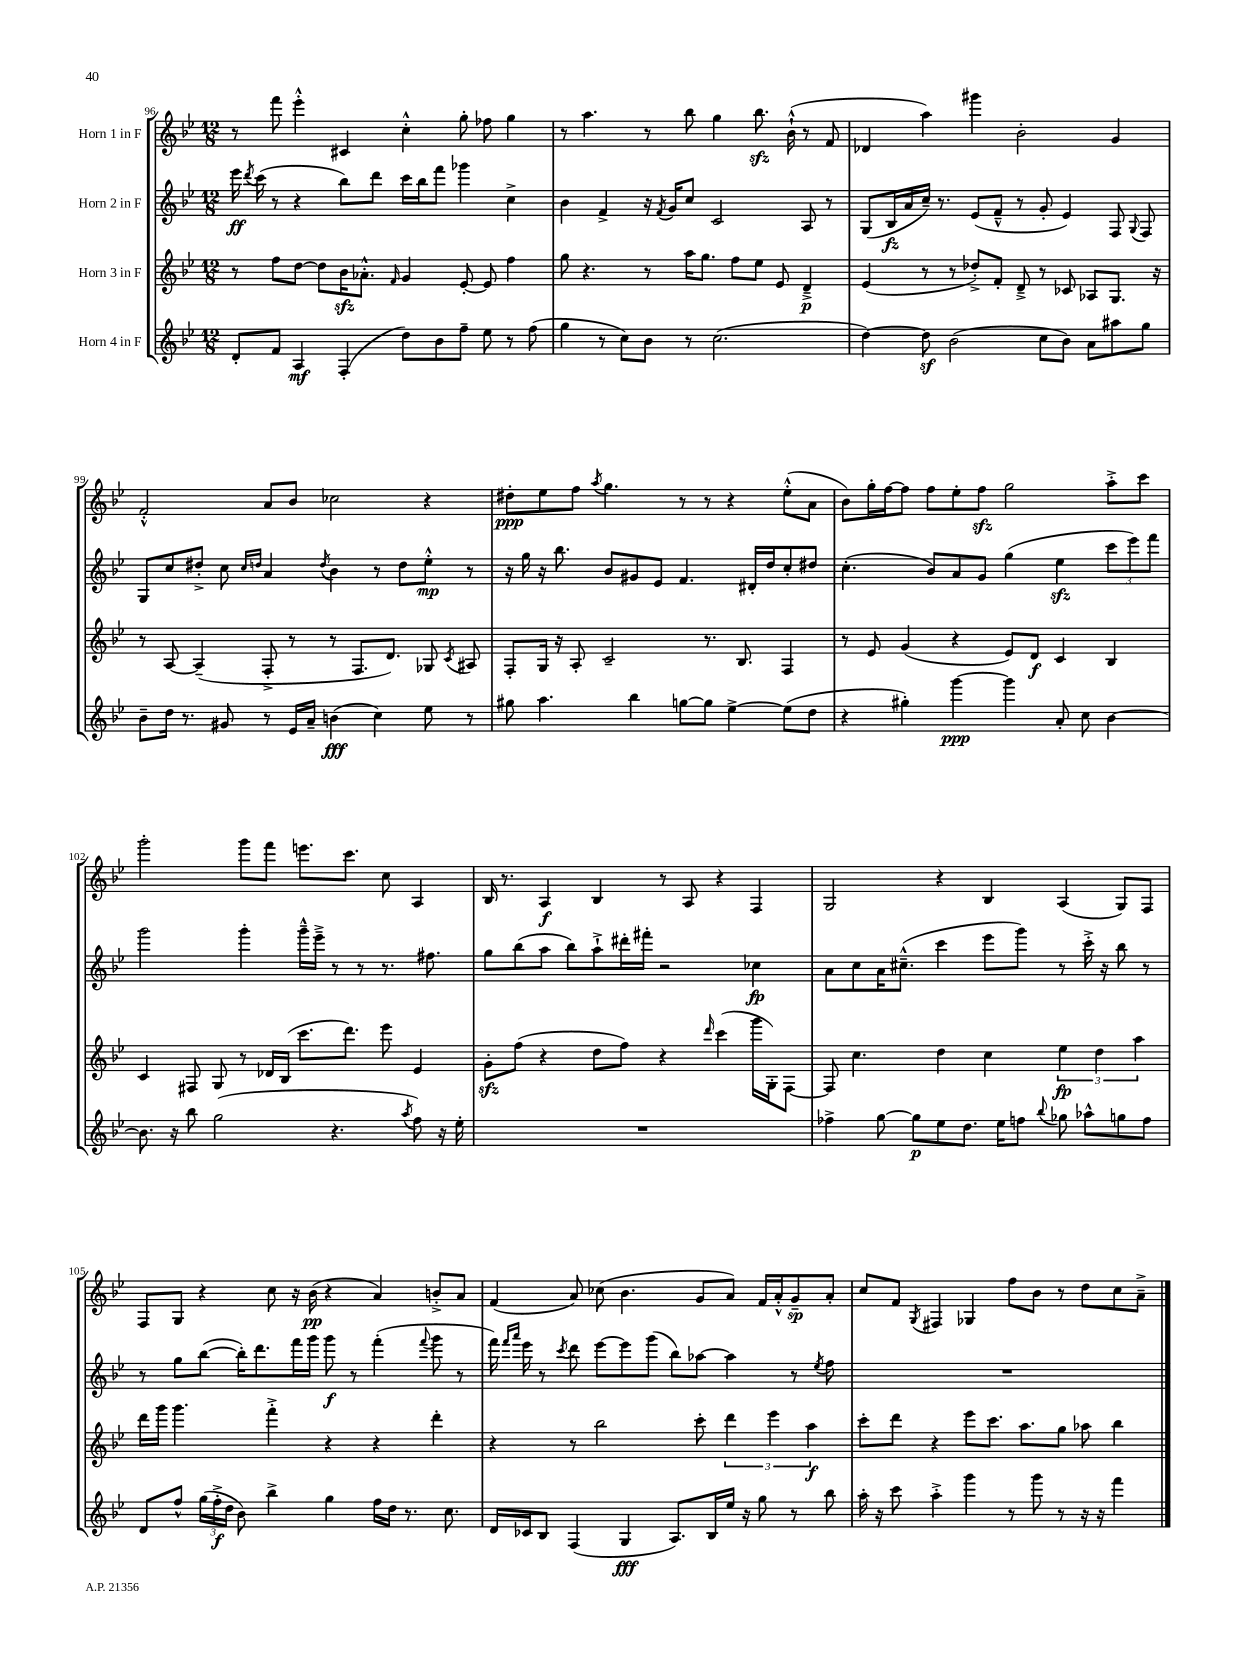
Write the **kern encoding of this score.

**kern	**kern	**kern	**kern
*staff4	*staff3	*staff2	*staff1
*clefG2	*clefG2	*clefG2	*clefG2
*k[b-e-]	*k[b-e-]	*k[b-e-]	*k[b-e-]
*M12/8	*M12/8	*M12/8	*M12/8
8d'	8r	16eee-	8r
.	.	8qddd	.
.	.	(16ccc	.
8f	8ff	8r	8fff
4A	[8dd	4r	4eee-'^^
.	8dd]	.	.
(4F'	16b-	8bb-)	4c#
.	8.a-'^^	.	.
.	.	8ddd	.
.	16qqf	.	.
8dd)	4g	16ccc	4cc'^^
.	.	16bb-	.
8b-	.	8fff	.
8ff~	[8e-'	4ggg-	8gg'
8ee-	8e-]	.	8ff-
8r	4ff	4cc^	4gg
(8ff	.	.	.
=	=	=	=
4gg	8gg	4b-	8r
.	4.r	.	4.aa
8r	.	4f^	.
8cc)	.	.	.
8b-	8r	16r	8r
.	.	8qf	.
.	.	16g	.
8r	16aa	8cc	8bb-
.	8.gg	.	.
(2.cc	.	2c	4gg
.	8ff	.	.
.	8ee-	.	8.bb-
.	8e-	.	.
.	.	.	(16b-`^^
.	4d~^	8A	8r
.	.	8r	8f
=	=	=	=
[4dd)	(4e-	(8G	4d-
.	.	16B-	.
.	.	16a	.
8dd]	8r	16cc~)	4aa)
.	.	8.r	.
(2b-	8r	.	.
.	8dd-'^)	(8e-	4ggg#
.	8f'	8f~^^	.
.	8d~^	8r	2b-'
8cc	8r	8g'	.
8b-)	8c-	4e-)	.
8a	8A-	.	.
8aa#	8.G	8F	4g
.	.	8qqG	.
8gg	.	8F	.
.	16r	.	.
=	=	=	=
8b-~	8r	8G	2f'^^
16dd	[8A	8cc	.
8.r	.	.	.
.	(4A~]	8dd#'^	.
8g#	.	8cc	.
.	.	16qqcc	.
.	.	16qqdd	.
8r	8F'^	4a	8a
16e-	8r	.	8b-
16a~	.	.	.
.	.	8qdd	.
(4b	8r	4b-	2cc-
.	8.F	.	.
4cc)	.	8r	.
.	8.d)	.	.
.	.	8dd	.
8ee-	8G-	8ee-'^^	4r
.	8qc	.	.
8r	8A#	8r	.
=	=	=	=
8gg#	8F'	16r	8dd#'
.	.	16gg	.
4.aa	16G	16r	8ee-
.	16r	8.bb-	.
.	8A'	.	8ff
.	.	.	8qaa
.	2c~	8b-	4.gg
4bb-	.	8g#	.
.	.	8e-	.
[8gg	.	4.f	8r
8gg]	8.r	.	8r
[4ee-^	.	.	4r
.	8.B-	.	.
.	.	16d#'	.
.	.	16dd	.
(8ee-]	4F	8cc'	(8ee-'^^
8dd	.	8dd#	8a
=	=	=	=
4r	8r	(4.cc'	8b-)
.	8e-	.	16gg'
.	.	.	[16ff
4gg#')	(4g	.	8ff]
.	.	8b-)	8ff
[4ggg	4r	8a	8ee-'
.	.	8g	8ff
4ggg]	8e-)	(4gg	2gg
.	8d	.	.
8a'	4c	4ee-	.
8cc	.	.	.
[4b-	4B-	12ccc	8aa'^
.	.	12eee-)	.
.	.	.	8ccc
.	.	12fff	.
=	=	=	=
8.b-]	4c	2ggg	2ggg'
16r	.	.	.
8bb-	8F#	.	.
(2gg	8G	.	.
.	8r	4ggg'	8ggg
.	16d-	.	8fff
.	(16B-	.	.
.	8.ccc	16ggg~^^	8.eee
.	.	16eee-~^	.
4.r	.	8r	.
.	8.ddd)	.	8.ccc
.	.	8r	.
.	8eee-	8.r	8cc
8qaa	.	.	.
8ff)	4e-	.	4A
.	.	8.ff#	.
16r	.	.	.
16ee-'	.	.	.
=	=	=	=
1.r	8g'	8gg	16B-
.	.	.	8.r
.	(8ff	(8bb-	.
.	4r	8aa	4A
.	.	8bb-)	.
.	8dd	8aa`^	4B-
.	8ff)	16ddd#'	.
.	.	16fff#'	.
.	4r	2r	8r
.	.	.	8A
.	16qqddd	.	.
.	(4ccc	.	4r
.	16ggg	4cc-	4F
.	16G')	.	.
.	[8F	.	.
=	=	=	=
4ff-^	8F]	8a	2G
.	4.cc	8cc	.
[8gg	.	16a	.
.	.	(8.cc#~^^	.
8gg]	.	.	.
8ee-	4dd	4ccc	4r
8.dd	.	.	.
.	4cc	8eee-	4B-
16ee-	.	.	.
8ff	.	8ggg)	.
8qqbb-	.	.	.
8gg-	6ee-	8r	(4A
8aa-^^	.	16ccc'^	.
.	6dd	.	.
.	.	16r	.
8gg	.	8bb-	8G)
.	6aa	.	.
8ff	.	8r	8F
=	=	=	=
8d	16ddd	8r	8F
.	16ggg	.	.
8ff^^	4.ggg	8gg	8G
(24gg	.	([8bb-	4r
24ff'^	.	.	.
24dd	.	.	.
8b-)	.	16bb-'])	.
.	.	8.ddd	.
4bb-^	4fff'^	.	8cc
.	.	16fff	16r
.	.	16ggg	(16b-
4gg	4r	8ggg	4r
.	.	8r	.
16ff	4r	(4fff'	4a)
16dd	.	.	.
8.r	.	.	.
.	.	8qqfff	.
.	4ddd'	8ggg	8b'^
8.cc	.	.	.
.	.	8r	8a
=	=	=	=
16d	4r	16fff)	(4f
.	.	16qqfff	.
.	.	16qqaaa	.
16c-	.	16eee-	.
8B-	.	8r	.
.	.	8qccc	.
(4F	8r	8ddd	8a)
.	2bb-	[8eee-	(8cc-
4G	.	8eee-]	4.b-
.	.	(8ggg	.
8.A)	.	8bb-)	.
.	8ccc'	[8aa-	8g
16B-	.	.	.
16ee-	6ddd	4aa-]	8a)
16r	.	.	.
8gg	.	.	16f
.	6eee-	.	.
.	.	.	16a'^^
8r	.	8r	8g~
.	6aa	.	.
.	.	8qee-	.
8bb-	.	8ff	8a'
=	=	=	=
16aa'	8ccc'	1.r	8cc
16r	.	.	.
8ccc	8ddd	.	8f
.	.	.	8qG
4aa'^	4r	.	4F#
4ggg	8eee-	.	4G-
.	8.ccc	.	.
8r	.	.	8ff
.	8.aa	.	.
8ggg	.	.	8b-
8r	8gg	.	8r
16r	8aa-	.	8dd
16r	.	.	.
4fff	4bb-	.	8cc
.	.	.	8a~^
==	==	==	==
*-	*-	*-	*-
